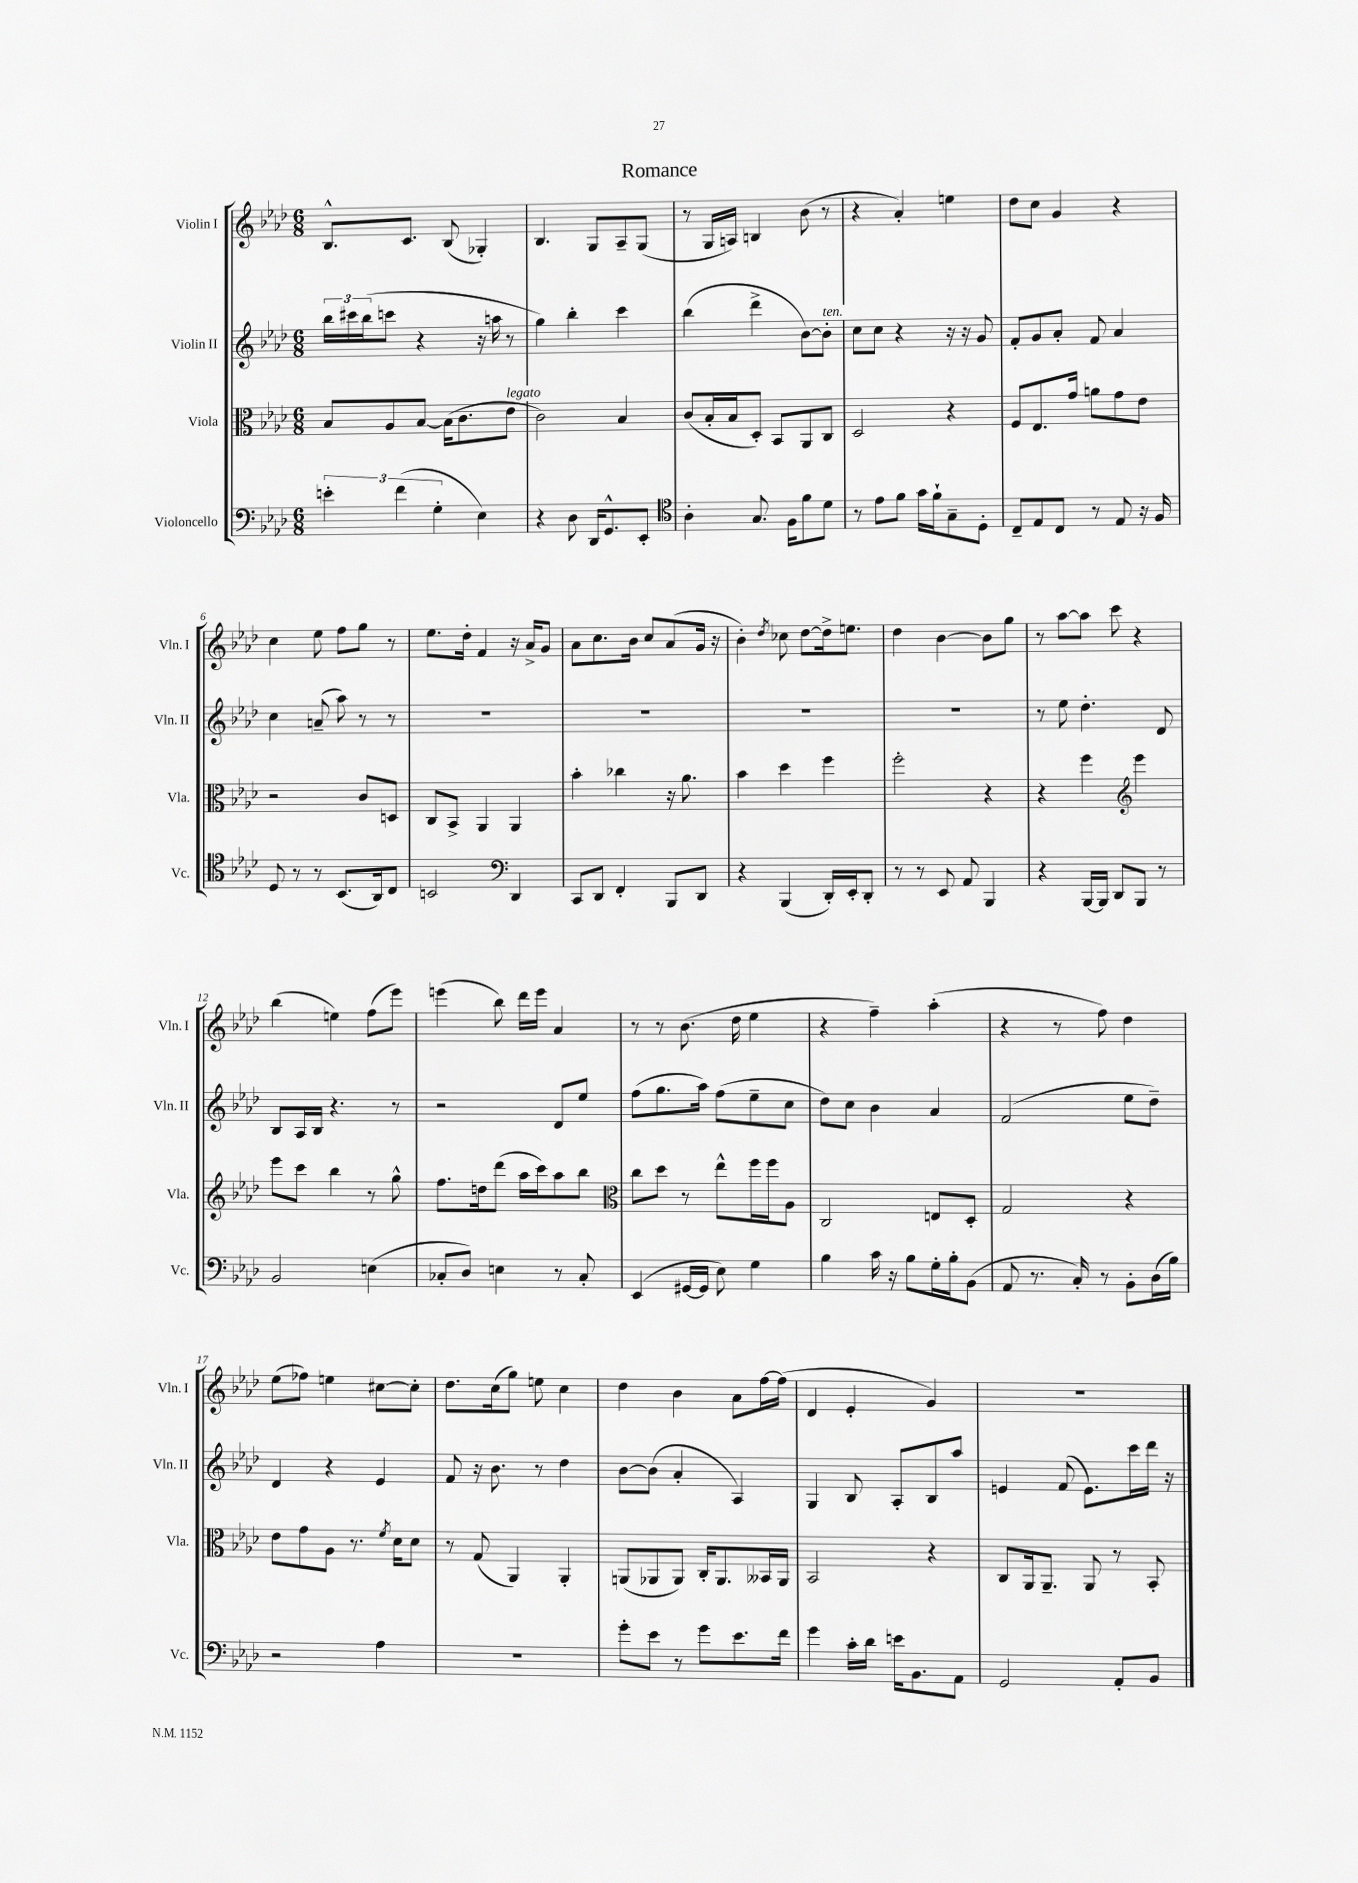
\header { title = "Romance" }
<<
\new StaffGroup <<
\new Staff = "s0" \with { instrumentName = "Violin I" shortInstrumentName = "Vln. I" } {
    \clef treble \key aes \major \numericTimeSignature \time 6/8
    bes8.-^ c'8. bes8( ges4-.) |
    bes4. g8 aes8-- g8( |
    r8 g16 a16) b4 bes'8( r8 |
    r4 aes'4-.) e''4 |
    des''8 c''8 g'4 r4 |
    c''4 ees''8 f''8 g''8 r8 |
    ees''8. des''16-. f'4 r16 aes'16-> g'8 |
    aes'8 c''8. bes'16 c''8 aes'8( g'16 r16 |
    bes'4-.) \acciaccatura { des''8 } ces''8 des''8~ des''16-> e''8. |
    des''4 bes'4~ bes'8 g''8 |
    r8 aes''8~ aes''8 c'''8 r4 |
    bes''4( e''4) f''8( ees'''8) |
    e'''4( bes''8) des'''16 e'''16 aes'4 |
    r8 r8 bes'8.( des''16 ees''4 |
    r4 f''4--) aes''4-.( |
    r4 r8 f''8) des''4 |
    ees''8( fes''8) e''4 cis''8~ cis''8-. |
    des''8. c''16( g''8) e''8 c''4 |
    des''4 bes'4 aes'8 f''16~ f''16( |
    des'4 ees'4-. g'4) |
    R2. \bar "|." |
}
\new Staff = "s1" \with { instrumentName = "Violin II" shortInstrumentName = "Vln. II" } {
    \clef treble \key aes \major \numericTimeSignature \time 6/8
    \tuplet 3/2 { bes''16 cis'''16 bes''16( } c'''8 r4 r16 a''16 r8 |
    g''4) bes''4-. c'''4 |
    bes''4( des'''4-> bes'8~) bes'8-.^\markup { \italic "ten." } |
    c''8 c''8 r4 r16 r16 g'8 |
    f'8-. g'8 aes'8-. f'8 aes'4 |
    c''4 a'8--( aes''8) r8 r8 |
    R2. |
    R2. |
    R2. |
    R2. |
    r8 ees''8 des''4.-. des'8 |
    bes8 aes16 bes16 r4. r8 |
    r2 des'8 ees''8 |
    f''8( g''8. aes''16) f''8( ees''8-- c''8 |
    des''8) c''8 bes'4 aes'4 |
    f'2( ees''8 des''8--) |
    des'4 r4 ees'4 |
    f'8 r16 bes'8. r8 des''4 |
    bes'8~ bes'8( aes'4-. aes4) |
    g4 bes8 aes8-. bes8 aes''8 |
    e'4 f'8( e'8.) c'''16 des'''16 r16 \bar "|." |
}
\new Staff = "s2" \with { instrumentName = "Viola" shortInstrumentName = "Vla." } {
    \clef alto \key aes \major \numericTimeSignature \time 6/8
    bes8 aes8 bes8~ bes16( c'8. ees'8^\markup { \italic "legato" } |
    c'2) bes4 |
    c'8( bes16-. bes16 des8-.) bes,8 aes,8 c8 |
    des2 r4 |
    f8 ees8. g'16 a'8 g'8 ees'8 |
    r2 c'8 d8 |
    c8 bes,8-> aes,4 aes,4 |
    bes'4-. ces''4 r16 aes'8. |
    bes'4 des''4 f''4 |
    f''2-. r4 |
    r4 f''4 \clef treble ees'''4 |
    ees'''8 c'''8 bes''4 r8 g''8-^ |
    f''8. d''16 des'''8( aes''16 c'''16) aes''8 bes''8 |
    \clef alto c''8 des''8 r8 ees''8-^ f''16 f''16 aes8 |
    c2 e8 des8-. |
    g2 r4 |
    ees'8 g'8 aes8 r8. \acciaccatura { f'8 } des'16 des'8 |
    r8 g8( aes,4) aes,4-. |
    a,8( aes,8 aes,8) c16-. aes,8. beses,16 aes,16 |
    bes,2 r4 |
    c8 aes,16 aes,8.-- aes,8 r8 bes,8-. \bar "|." |
}
\new Staff = "s3" \with { instrumentName = "Violoncello" shortInstrumentName = "Vc." } {
    \clef bass \key aes \major \numericTimeSignature \time 6/8
    \tuplet 3/2 { e'4-. f'4( g4-. } ees4) |
    r4 des8 des,16 g,8.-^ ees,8-. |
    \clef tenor aes4-. g8. f16 f'8 des'8 |
    r8 ees'8 f'8 g'16 f'16-! g8-- des8-. |
    c8-- ees8 c8 r8 ees8 r16 f16 |
    des8 r8 r8 bes,8.( aes,16) c8 |
    b,2 \clef bass des,4 |
    c,8 des,8 f,4-. bes,,8 des,8 |
    r4 bes,,4( des,16-.) ees,16-. des,8-. |
    r8 r8 ees,8 aes,8 bes,,4 |
    r4 bes,,16~ bes,,16 des,8 bes,,8 r8 |
    bes,2 e4( |
    ces8-. des8) e4 r8 ces8-. |
    ees,4( gis,16~ gis,16 ees8) g4 |
    bes4 c'16 r16 bes8 g16-. bes16-. bes,8( |
    aes,8 r8. c16-.) r8 bes,8-. des16( bes16) |
    r2 aes4 |
    R2. |
    g'8-. ees'8 r8 g'8 ees'8. f'16 |
    g'4 c'16-. des'16 e'16 bes,8. aes,8 |
    g,2 aes,8-. bes,8 \bar "|." |
}
>>
>>
